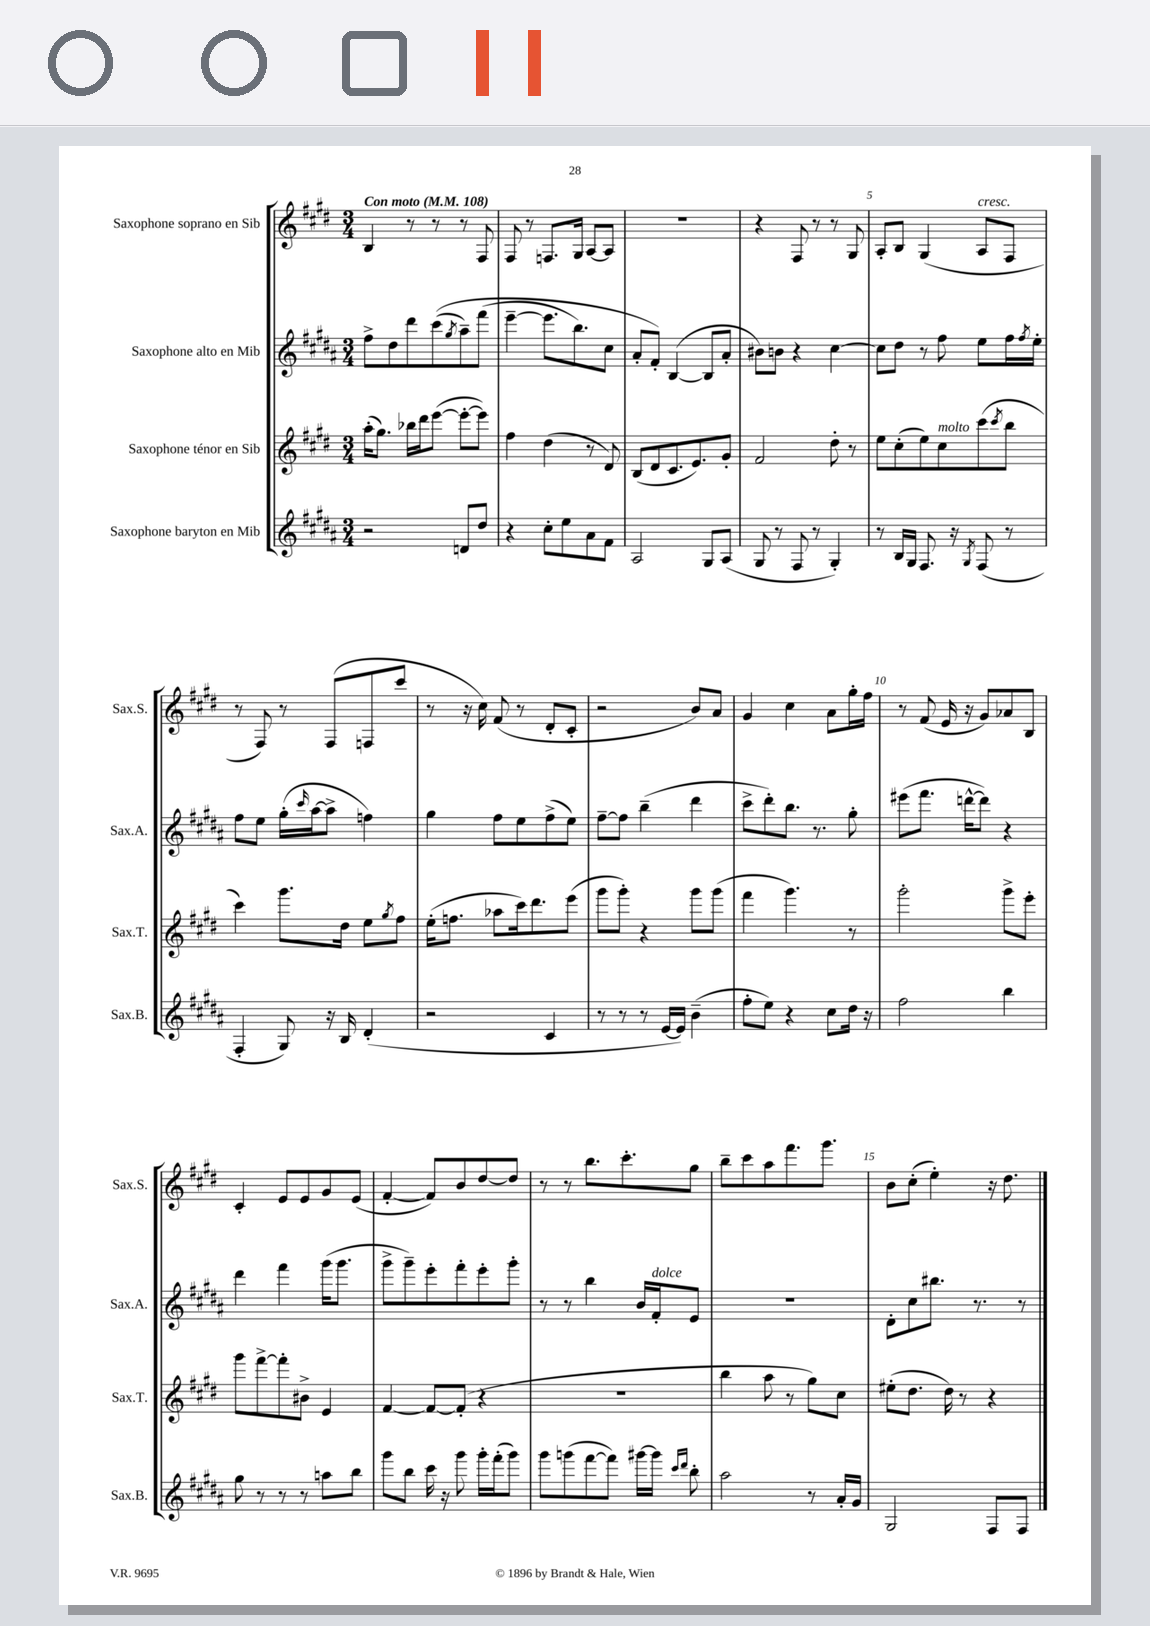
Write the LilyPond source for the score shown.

<<
\new StaffGroup <<
\new Staff = "s0" \with { instrumentName = "Saxophone soprano en Sib" shortInstrumentName = "Sax.S." } {
    \clef treble \key e \major \numericTimeSignature \time 3/4 \tempo "Con moto" 4 = 108
    b4 r8 r8 r8 fis8 |
    fis8 r8 f8. gis16 a8~ a8 |
    R2. |
    r4 fis8 r8 r8 gis8 |
    a8-. b8 gis4( a8^\markup { \italic "cresc." } fis8 |
    r8 fis8) r8 fis8( f8 cis'''8 |
    r8 r16 cis''16) fis'8( r8 dis'8-. cis'8-. |
    r2 b'8) a'8 |
    gis'4 cis''4 a'8 gis''16-. fis''16 |
    r8 fis'8( e'16 r16 gis'8) aes'8 b8 |
    cis'4-. e'8 e'8 gis'8 e'8( |
    fis'4~-. fis'8) b'8 dis''8~ dis''8 |
    r8 r8 b''8. cis'''8.-. gis''8 |
    b''8-- cis'''8 a''8 fis'''8. gis'''8. |
    b'8 cis''8-.( e''4-.) r16 dis''8. \bar "|." |
}
\new Staff = "s1" \with { instrumentName = "Saxophone alto en Mib" shortInstrumentName = "Sax.A." } {
    \clef treble \key b \major \numericTimeSignature \time 3/4
    fis''8-> dis''8 dis'''8 cis'''8(\( \acciaccatura { gis''8 } ais''8--) fis'''8( |
    e'''4~-- e'''8. b''8.) cis''8 |
    ais'8-. fis'8-.\) b4~( b8 ais'8-. |
    bis'8) b'8 r4 cis''4~ |
    cis''8 dis''8 r8 fis''8 e''8 fis''16 \acciaccatura { fis''8 } e''16-. |
    fis''8 e''8 gis''16-.( \grace { cis'''16 } ais''16~ ais''8-> f''4) |
    gis''4 fis''8 e''8 fis''8->( e''8) |
    fis''8~-- fis''8 b''4--( dis'''4 |
    cis'''8-> dis'''8-.) b''8. r8. gis''8-. |
    eis'''8( fis'''8. d'''16~-^ d'''8) r4 |
    dis'''4 fis'''4 gis'''16( gis'''8. |
    gis'''8-> gis'''8--) e'''8-. fis'''8-. e'''8-. gis'''8-. |
    r8 r8 b''4 b'16 fis'16-.^\markup { \italic "dolce" } e'8 |
    r2. |
    dis'8-. cis''8 bis''8. r8. r8 \bar "|." |
}
\new Staff = "s2" \with { instrumentName = "Saxophone ténor en Sib" shortInstrumentName = "Sax.T." } {
    \clef treble \key e \major \numericTimeSignature \time 3/4
    a''16-.( gis''8.) bes''16 dis'''16 e'''8~( e'''8~-. e'''8) |
    fis''4 dis''4( r8 dis'8) |
    b8( dis'8 cis'8. e'8.) gis'8-. |
    fis'2 dis''8-. r8 |
    e''8 cis''8-.( e''8) cis''8^\markup { \italic "molto" } cis'''8( \acciaccatura { cis'''8 } b''8 |
    cis'''4) gis'''8. dis''16 e''8 \acciaccatura { gis''8 } fis''8 |
    e''16-.( f''8. aes''8 cis'''16) dis'''8. e'''8( |
    gis'''8 gis'''8-.) r4 gis'''8 gis'''8( |
    fis'''4 gis'''4.) r8 |
    gis'''2-. gis'''8-> e'''8-. |
    gis'''8 fis'''8~-> fis'''8-. bis'8-> e'4 |
    fis'4~ fis'8~ fis'8-.( r4 |
    R2. |
    b''4 a''8 r8 gis''8) cis''8 |
    eis''8-.( dis''8. dis''16) r8 r4 \bar "|." |
}
\new Staff = "s3" \with { instrumentName = "Saxophone baryton en Mib" shortInstrumentName = "Sax.B." } {
    \clef treble \key b \major \numericTimeSignature \time 3/4
    r2 d'8 dis''8 |
    r4 cis''8-. e''8 ais'8 fis'8 |
    ais2 gis8 ais8( |
    gis8 r8 fis8 r8 gis4-.) |
    r8 b16 gis16 fis8. r16 \acciaccatura { gis8 } fis8( r8 |
    fis4-. gis8) r16 b16 dis'4-.( |
    r2 cis'4 |
    r8 r8 r8 e'16~ e'16) b'4--( |
    fis''8-. e''8) r4 cis''8 dis''16 r16 |
    fis''2 b''4 |
    gis''8 r8 r8 r8 a''8 b''8 |
    gis'''8 b''8 cis'''16 r16 gis'''8 gis'''16-. fis'''16-.( gis'''8) |
    gis'''8 g'''8( fis'''8~ fis'''8) gis'''16~ gis'''16 \grace { cis'''16 dis'''16 } b''8-. |
    ais''2 r8 ais'16-. gis'16 |
    gis2 fis8 fis8 \bar "|." |
}
>>
>>
\layout { \context { \Score \override BarNumber.break-visibility = ##(#f #t #t) barNumberVisibility = #(every-nth-bar-number-visible 5) } }
